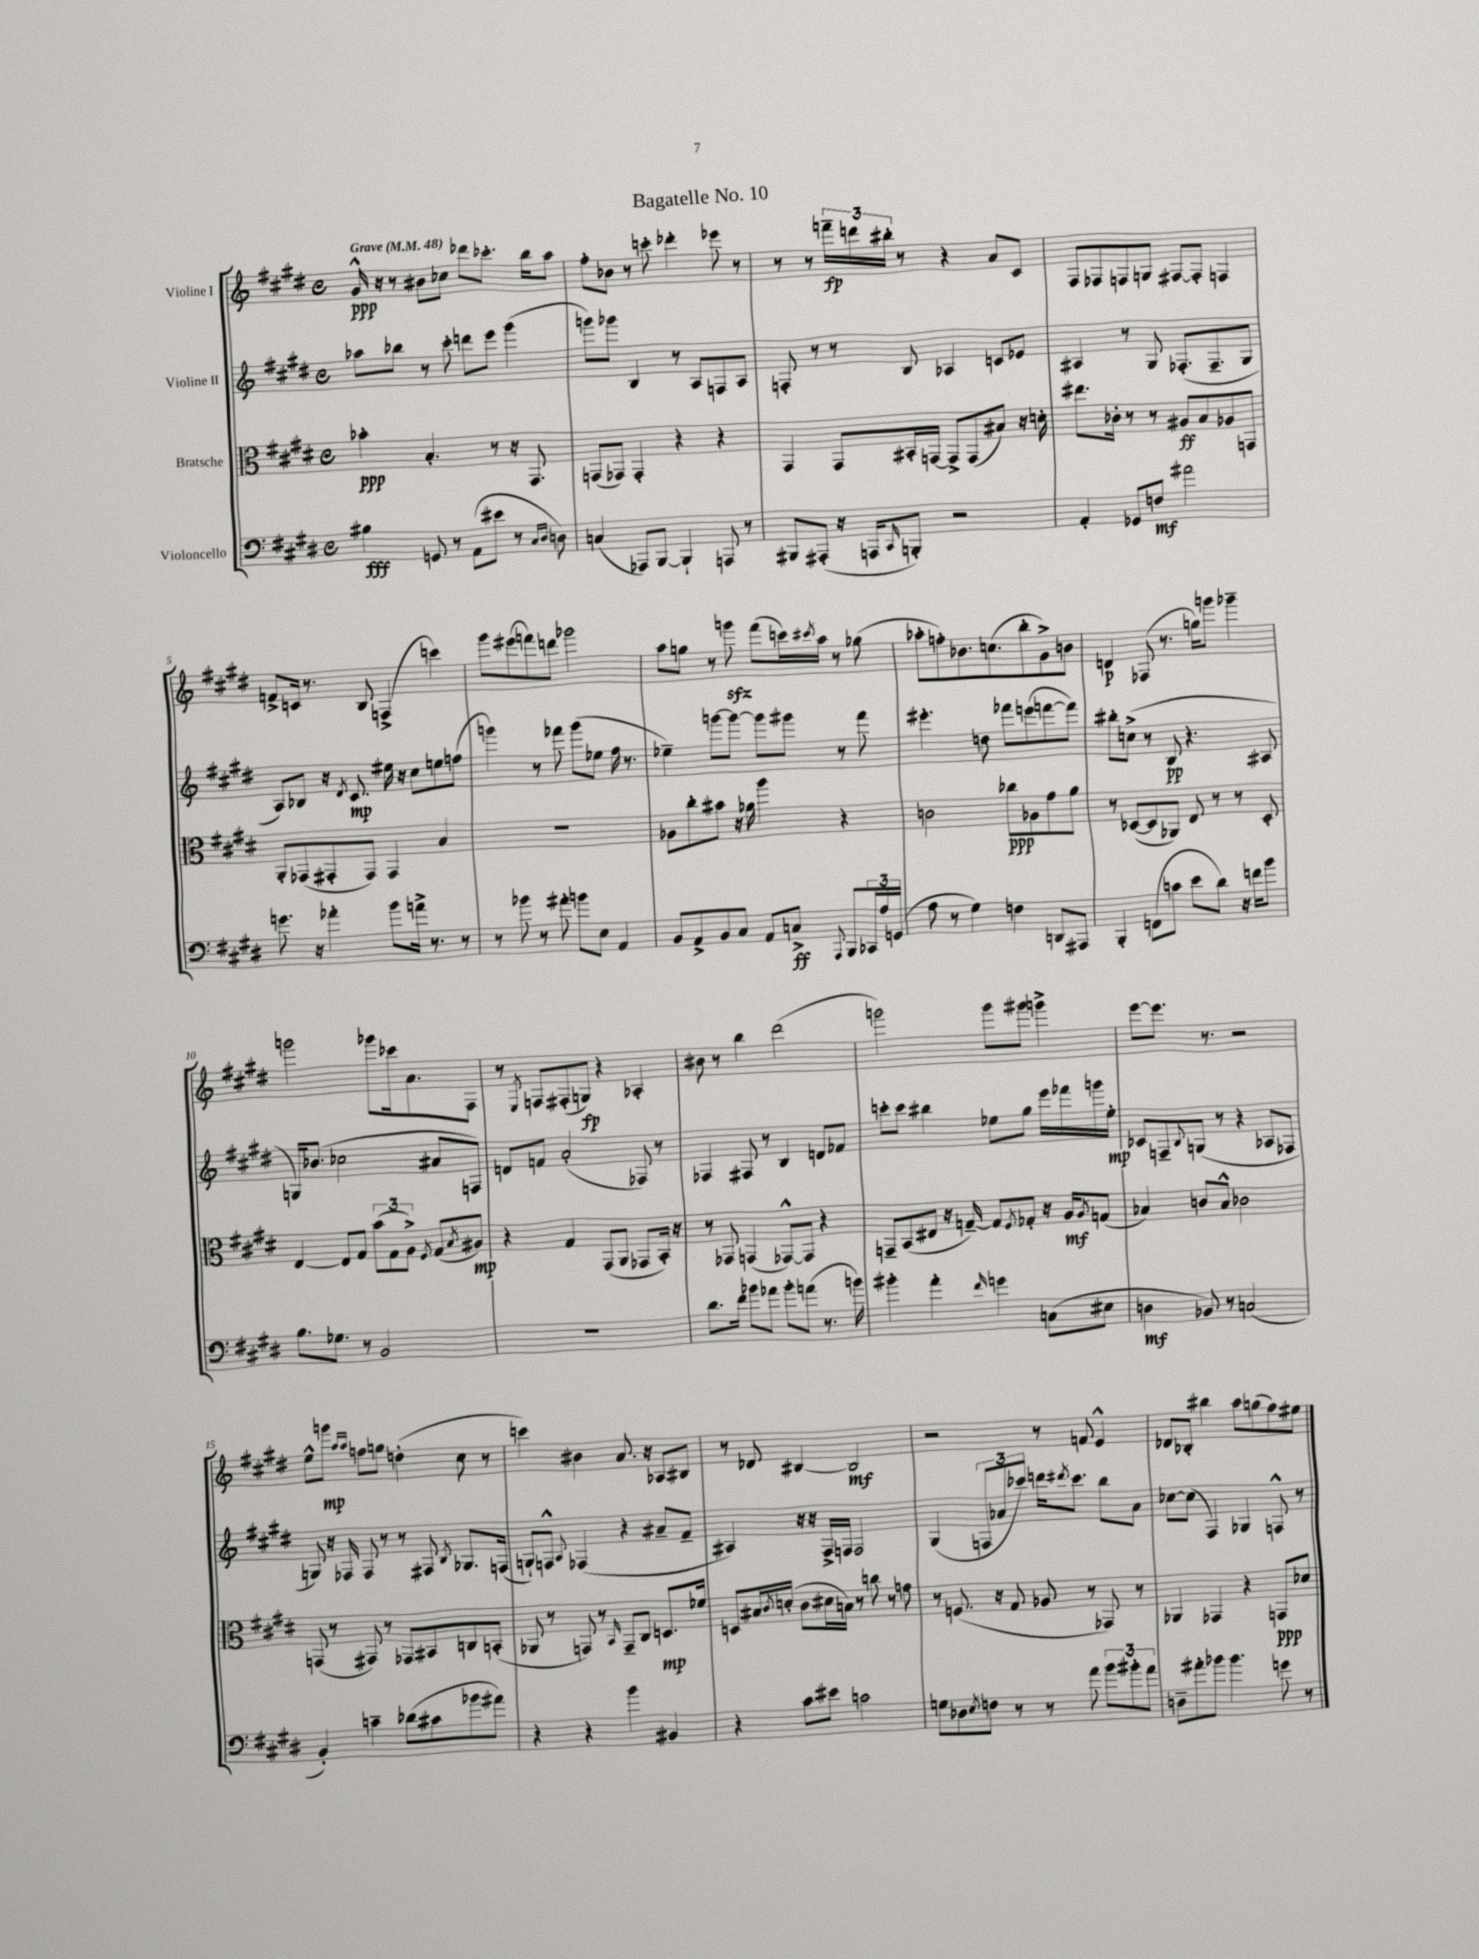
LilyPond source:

\header { title = "Bagatelle No. 10" }
<<
\new StaffGroup <<
\new Staff = "s0" \with { instrumentName = "Violine I" } {
    \clef treble \key e \major \defaultTimeSignature \time 4/4 \tempo "Grave" 4 = 48
    gis'16-^\ppp r16 r8 bis'8 ces''8 des'''8 ces'''8.-. b''16 a''8 |
    fis''8-. bes'8 r8 c'''8-. des'''4-. ees'''8 r8 |
    r8 r8 \tuplet 3/2 { f'''16--\fp d'''16 bis''16-. } r8 r4 a'8 cis'8 |
    fis8 fes8 f8 g8 fis8~ fis8-. f4 |
    f'8-> c'16 r8. b8 f4->( c'''4) |
    gis'''8 eis'''8( f'''8) d'''8 ges'''2 |
    a''8 g''8 r8 g'''8\sfz fis'''8( c'''16) \acciaccatura { cis'''8 } a''16 r8 ges''8( |
    aes''8-. f''8-.) bes'8. c''8.( b''8-. gis'8->) b'8 |
    d'4\p fes8( r8. g''16) g'''8 ges'''4-- |
    g'''2 ges'''8 ces'''16 a'8. fis8 |
    r8 \acciaccatura { e8 } f8 fis8-.( g8\fp) r4 aes4-. |
    bis'8 r8 b''4 dis'''2( |
    g'''2) g'''8 gis'''8 g'''4-> |
    e'''8~ e'''8. r8. r2 |
    e''8-^ g'''8\mp \grace { a''16 a''16 } f''8 g''8 d''4-.( cis''8 r8 |
    c'''4) bis'4 a'8. r16 aes8 bis8 |
    r8 des'8 bis4~ bis2\mf |
    r2 r8 f'8 e'4-^ |
    des'8 bes8-. bis''4 a''8 g''8( fis''8) eis''8 \bar "|." |
}
\new Staff = "s1" \with { instrumentName = "Violine II" } {
    \clef treble \key e \major \defaultTimeSignature \time 4/4
    aes''8 bes''8 r8 cis'''8-. d'''8 e'''8 gis'''4( |
    g'''8) ges'''8 b4 r8 a8 f8 a8 |
    f8-. r8 r8 b8 aes4 c'8 ees'8 |
    ais4 r8 gis8 fes8.-.( fes8.-- gis8 |
    a8) bes8 r16 \acciaccatura { dis'8 } cis'8.\mp eis''16 r16 cis''8 e''8 f''8( |
    g'''4) r8 fes'''8 g'''8( ees''8 fis''16 r8. |
    ees''4--) g'''8~ g'''8~ g'''8 gis'''8 r8 fis'''8 |
    eis'''4.-. d''8 fes'''8 e'''8( f'''8~ f'''8) |
    bis''8-. c''8->( r8 b8\pp r4. ais8 |
    g16) bes'8.( ces''2 ais'8 f8) |
    d'8 f'8 a'2-.( fes8) r8 |
    fes4 fis8 r8 b4 d'8 fes'8 |
    c'''8-. c'''8 bis''4 ees''8 gis''8 e'''16 fes'''16 g'''16 ees''16-.\mp |
    ces'8 f8-- \appoggiatura { b8 } g8( r8 r4 aes8 fes8 |
    g8) r16 fes16 fes8 r8 r8 fis8 \acciaccatura { b8 } ges8. f16( |
    g8-!) f8-^ \appoggiatura { a8 } fes4( r4 ais'8-- fis'8-- |
    ais4) r16 r16 fis16-> f16 f2 |
    gis4( \tuplet 3/2 { f8 aes'8 ces'''8) } d'''16 \acciaccatura { dis'''8 } ces'''8. b''8 aes'8 |
    ces''8~ ces''8( fis4) ges4 f8-^ r8 \bar "|." |
}
\new Staff = "s2" \with { instrumentName = "Bratsche" } {
    \clef alto \key e \major \defaultTimeSignature \time 4/4
    bes'4-.\ppp b4.-. r8 r16 gis,8. |
    g,8( ges,8) ges,4-. r4 r4 |
    gis,4 gis,8 bis,16-. g,16~ g,8-> g,8( bis8) r16 d'16-. |
    eis''8. ces'16-. r8 r8 ais8\ff b8 aes8 g,8 |
    a,8-. ges,8( gis,8-. gis,8) gis,4 b4 |
    R1 |
    aes8 cis''8-. bis'8 r16 aes'16 a''4 r4 |
    c'2 ces''8\ppp aes8 gis'8 a'8 |
    r8 des8~( des8 aes,8) e8 r8 r8 des8-. |
    e4~ e8 gis8 \tuplet 3/2 { b'8( gis8 a8->) } \acciaccatura { fis8 } gis8( \acciaccatura { b8 } ais8\mp) |
    r4 gis4 gis,8( a,8 ges,8 b,16-.) r16 |
    r8 ges,8 g,4( ges,8~-^) ges,8 r4 |
    g,8-- b,8( eis8 r16 g16~--) g8 \acciaccatura { fis8 } ges8-. r16 a16\mf \acciaccatura { a8 } g8( |
    bes4) c'8 bes8-^ ces'2 |
    g,8( r8 gis,8) r8 ges,8 bis,8 c8 b,8-.( |
    aes,8 r8 g,8) r8 \grace { b,16 } g,8-- cis8 d8.\mp fes'16 |
    d8 bis16 \acciaccatura { cis'8 } d'16-.( cis'8 dis'16 b16) r8 c''8 r8 g'8 |
    r8 f8.( r16 gis8 aes8 r8 ges,8) r8 |
    aes,4 ges,4 r4 g,8\ppp des'8 \bar "|." |
}
\new Staff = "s3" \with { instrumentName = "Violoncello" } {
    \clef bass \key e \major \defaultTimeSignature \time 4/4
    bis4\fff g,8 r8 a,8( eis'8 r8 \grace { cis16 dis16 } d8) |
    c4( aes,,8) b,,8~ b,,4-! a,,8 r8 |
    bis,,8 ais,,8-.( r16 a,,16 \grace { cis,16 } b,,8-.) r2 |
    a,4-. ges,8 f8\mf ais'2 |
    g'8. r16 aes'4-. b'8 a'16-> r8. r8 |
    r8 bes'8 r8 ais'8-. b'8 e8 a,4 |
    b,8 a,8-> b,8 cis8 a,8 c8->\ff \appoggiatura { a,,8 } b,,8 \tuplet 3/2 { ces,16 a16 g,16( } |
    a8 r8 gis4) f4 d,8 ais,,8 |
    b,,4-. f,8( c'8 e'8 dis'8) r16 f'16 b'8 |
    b8. ges8. r8 b,2 |
    R1 |
    dis'8. fis'16 bes'8 aes'8 bes'8-. a'8( r8. b'16) |
    bis'4-. a'4-. \grace { fis'16 } g'4 c8( eis8 |
    d4\mf bes,8) r8 c2( |
    b,4-.) c'4-- des'8( cis'8 bes'8 ais'8) |
    r4 r4 b'4 bis,4 |
    r4 cis'8 eis'8 c'2 |
    g8 des8 \acciaccatura { e8 } f8 r8 r8 a'8 \tuplet 3/2 { b'8 bis'8-. a'8 } |
    d8-- ais'8-. bes'8 bes'4. g'8 r8 \bar "|." |
}
>>
>>
